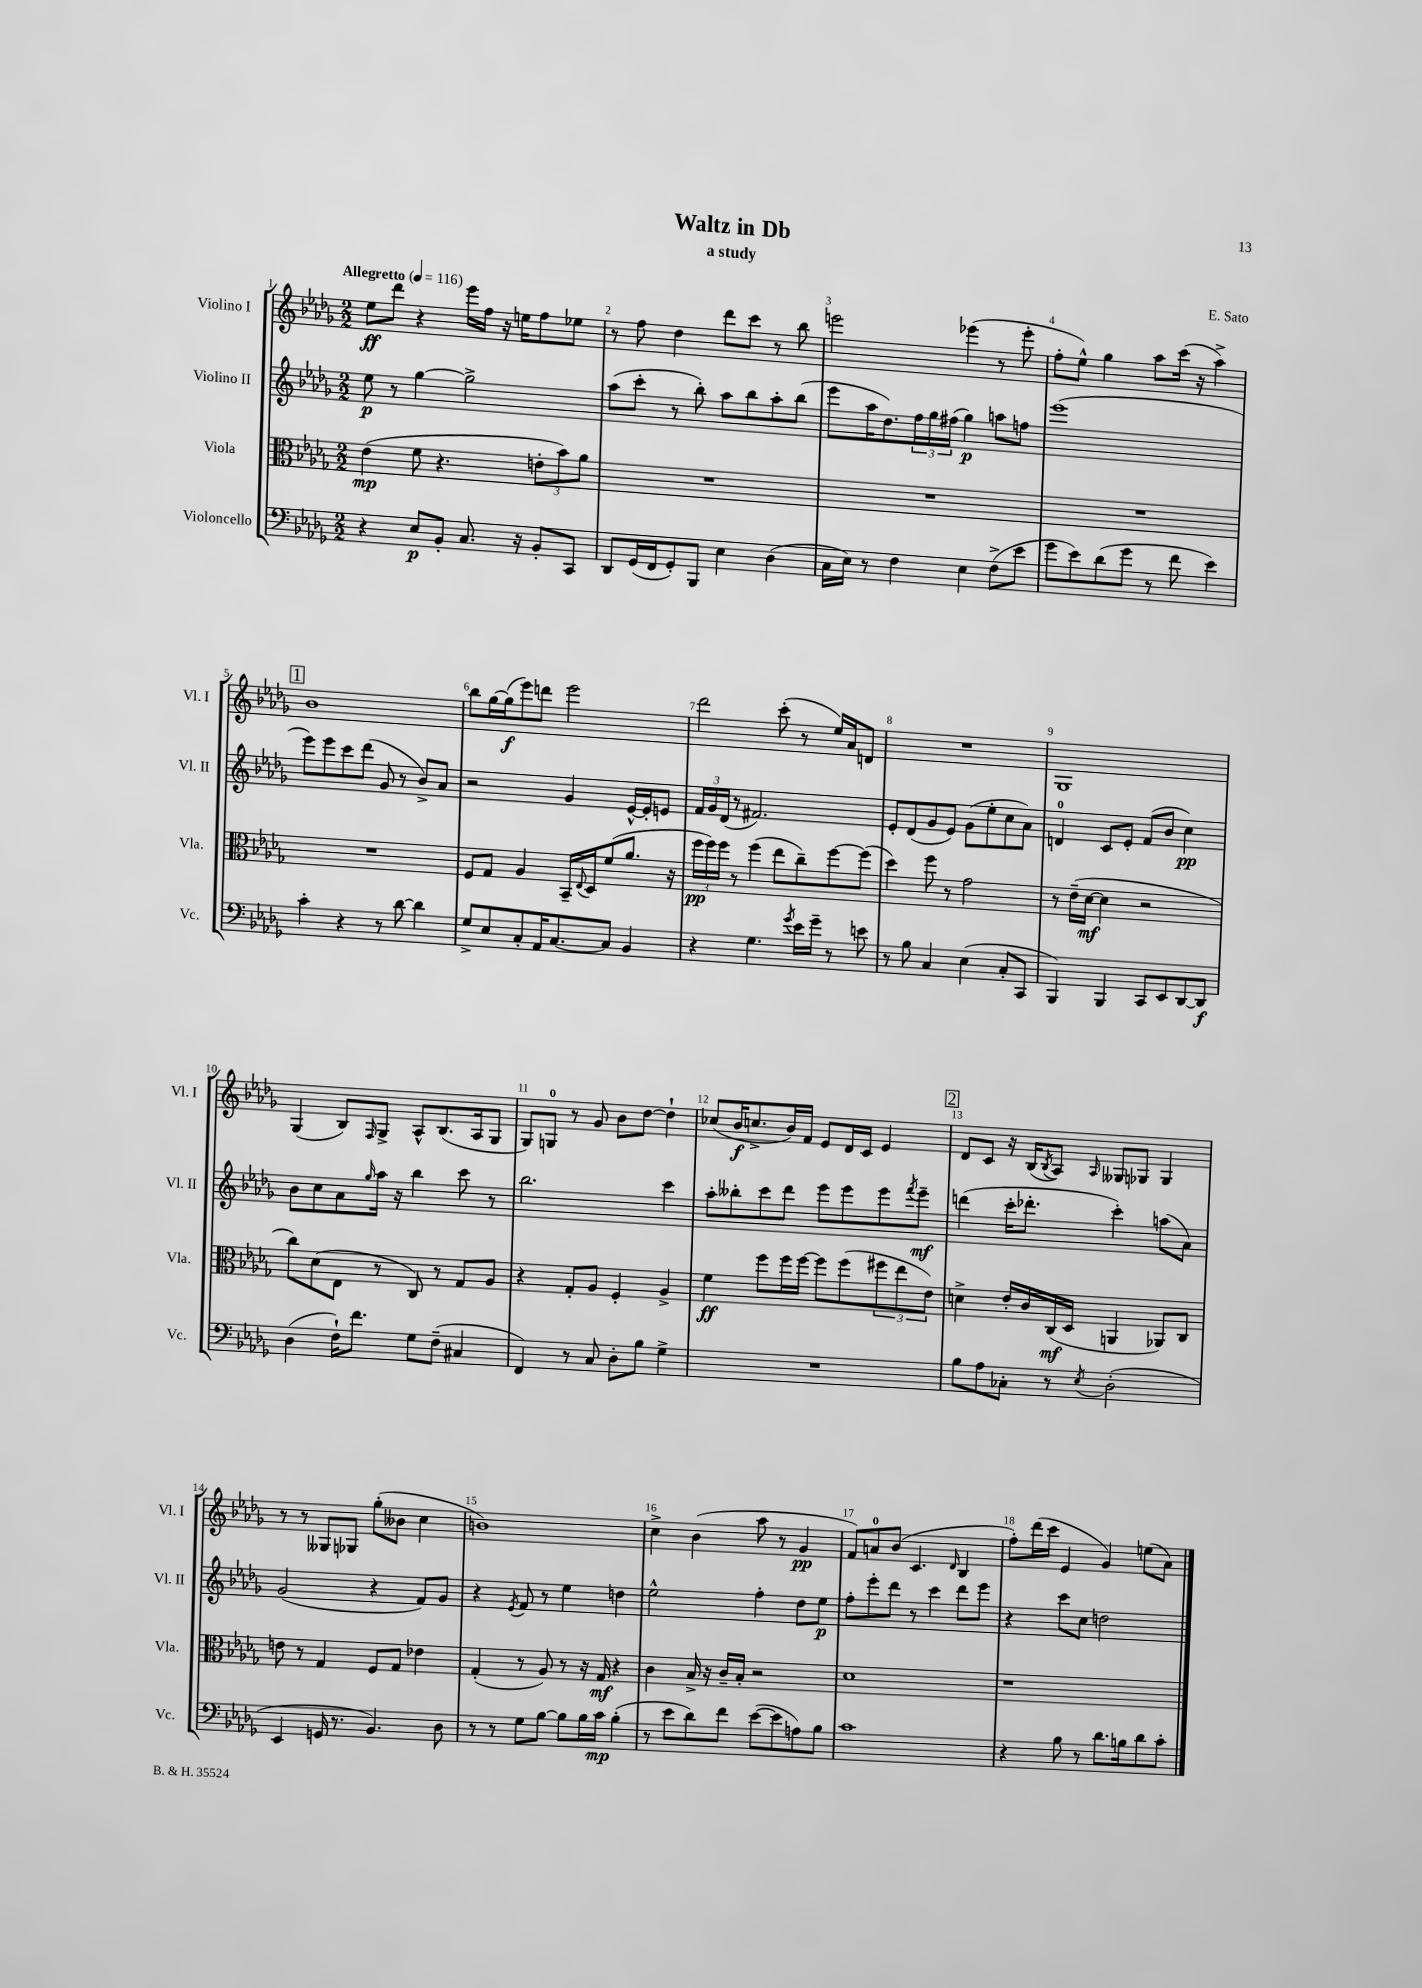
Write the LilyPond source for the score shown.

\header { title = "Waltz in Db" composer = "E. Sato" subtitle = "a study" }
<<
\new StaffGroup <<
\new Staff = "s0" \with { instrumentName = "Violino I" shortInstrumentName = "Vl. I" } {
    \clef treble \key des \major \numericTimeSignature \time 2/2 \tempo "Allegretto" 4 = 116
    ees''8\ff des'''8 r4 ees'''16 f''16 r16 e''16 f''8 ees''8 |
    r8 f''8 des''4 des'''8 c'''8 r8 bes''8 |
    e'''2 ees'''4( r8 ees'''8-. |
    f''8-. ees''8-^) ges''4 aes''8 c'''16( r16 aes''4->) |
    \mark \markup { \box "1" } bes'1 |
    bes''8 ges''16~ ges''16\f( ees'''8) d'''8 ees'''2 |
    des'''2 c'''8-.( r8 ees''16) aes'16 d'8 |
    R1 |
    ges1 |
    ges4( bes8) \grace { f16 } ges8-> aes8-^ bes8.( aes16 ges8 |
    ges8) g8-0 r8 ges'8 bes'8 des''8~ des''4-! |
    ces''8( bes'16\f c''8.-> bes'16) f'16 ees'8 des'16 c'16 ees'4 |
    \mark \markup { \box "2" } des'8 c'8 r16 bes16( \acciaccatura { bes8 } aes8) \grace { aes16 } geses8 ges8 ges4 |
    r8 r8 geses8 ges8 ges''8-.( beses'8 c''4 |
    b'1) |
    c''4-> bes'4( aes''8 r8 ges'4\pp |
    f'8) a'8-0 bes'8( c'4. \grace { des'16 } bes4 |
    f''8-.) des'''16( c'''16 ees'4 ges'4) e''8( aes'8) \bar "|." |
}
\new Staff = "s1" \with { instrumentName = "Violino II" shortInstrumentName = "Vl. II" } {
    \clef treble \key des \major \numericTimeSignature \time 2/2
    ees''8\p r8 ges''4~ ges''2-> |
    aes''8( c'''8-. r8 bes''8-.) aes''8 bes''8 aes''8-. bes''8( |
    ees'''8 aes''16 des''8.) \tuplet 3/2 { f''16 ges''16 fis''16( } ges''4\p) a''8 f''8 |
    ees'''1( |
    \mark \markup { \box "1" } ees'''8) ees'''8 c'''8 des'''8( ges'8 r8 bes'8->) aes'8 |
    r2 ges'4 ees'16~-^ ees'16-. e'8 |
    \tuplet 3/2 { f'16 ges'16 des'16( } r8 fis'2.) |
    ees'8-. des'8( ges'8 ees'8) ges'8( ees''8-. c''8 aes'8) |
    d'4-0 c'8 ees'8-. f'8( bes'8 c''4\pp) |
    bes'8 c''8 aes'8 \grace { ges''16 } aes''16 r16 bes''4 c'''8 r8 |
    bes''2. c'''4 |
    aes''8-. beses''8-. c'''8 des'''8 ees'''8 ees'''8 ees'''8 \acciaccatura { f'''8 } ees'''8--\mf |
    \mark \markup { \box "2" } d'''4( c'''16-. des'''8.-. c'''4-.) a''8( aes'8) |
    ges'2( r4 f'8) ges'8 |
    r4 \acciaccatura { ees'8 } f'8 r8 ees''4 d''4 |
    ees''2-^ f''4-. des''8 ees''8\p |
    f''8-. ees'''8-. des'''8 r8 c'''4 des'''8 ees'''8 |
    r4 c'''8 c''8 d''2 \bar "|." |
}
\new Staff = "s2" \with { instrumentName = "Viola" shortInstrumentName = "Vla." } {
    \clef alto \key des \major \numericTimeSignature \time 2/2
    ees'4\mp( f'8 r4. \tuplet 3/2 { e'8-. bes'8) aes'8 } |
    R1 |
    R1 |
    R1 |
    \mark \markup { \box "1" } R1 |
    f8 ges8 aes4 bes,16-- \appoggiatura { ees8 } des16 f'8( aes'8. r16 |
    \tuplet 3/2 { f''16\pp f''16) f''16 } r8 f''4( ees''8 c''8--) f''8~ f''8( |
    des''4) f''8 r8 ges'2 |
    r8 ees'16--( des'16~\mf des'4 r2 |
    c''8) des'8( ees8 r8 c8) r8 ges8 aes8 |
    r4 ges8-. aes8 f4-. aes4-> |
    f'4\ff f''8 f''16 f''16~ f''8 f''8( \tuplet 3/2 { fis''8 ees''8 ees'8) } |
    \mark \markup { \box "2" } d'4-> ees'16-. c'16 c16\mf( des16 a,4 aes,8) c8 |
    e'8 r8 ges4 f8 ges8 ees'4 |
    ges4-.( r8 aes8) r8 r16 ges16\mf r4 |
    c'4 bes16-> r16 c'16-- bes16-. r2 |
    des'1 |
    r1 \bar "|." |
}
\new Staff = "s3" \with { instrumentName = "Violoncello" shortInstrumentName = "Vc." } {
    \clef bass \key des \major \numericTimeSignature \time 2/2
    r4 ees8\p bes,8-. c8. r16 bes,8-. c,8 |
    des,8 ges,16( f,16 ges,8-.) bes,,8 ees4 des4( |
    c16 ees16) r8 f4 ees4 f8->( ees'8 |
    ges'8 ees'8) des'8( ges'8 r8 f'8 ees'4) |
    \mark \markup { \box "1" } c'4-. r4 r8 des'8~ des'4 |
    ges8-> ees8 c8-. aes,16 c8.~ c8 bes,4 |
    r4 ges4. \acciaccatura { ges'8 } ees'16 ges'16-- r8 e'8 |
    r8 bes8 c4 ees4( c8-. c,8 |
    bes,,4) bes,,4 c,8 ees,8 des,8~ des,8\f |
    des4( f16-!) f'8. ges8 f8--( cis4 |
    f,4) r8 c8 des8-. bes8 ges4-> |
    R1 |
    \mark \markup { \box "2" } bes8 aes8 ces8-. r8 \acciaccatura { ees8 } des2-.( |
    ees,4 g,16 r8. bes,4.) des8 |
    r8 r8 ges8 bes8~ bes8 bes16 c'16\mp bes4-.( |
    r8 ees'8 des'8) f'8 ees'8~( ees'8 a8) bes8 |
    c'1 |
    r4 bes8 r8 des'8. b16 des'8 c'8-. \bar "|." |
}
>>
>>
\layout { \context { \Score \override BarNumber.break-visibility = ##(#f #t #t) barNumberVisibility = #all-bar-numbers-visible } }
